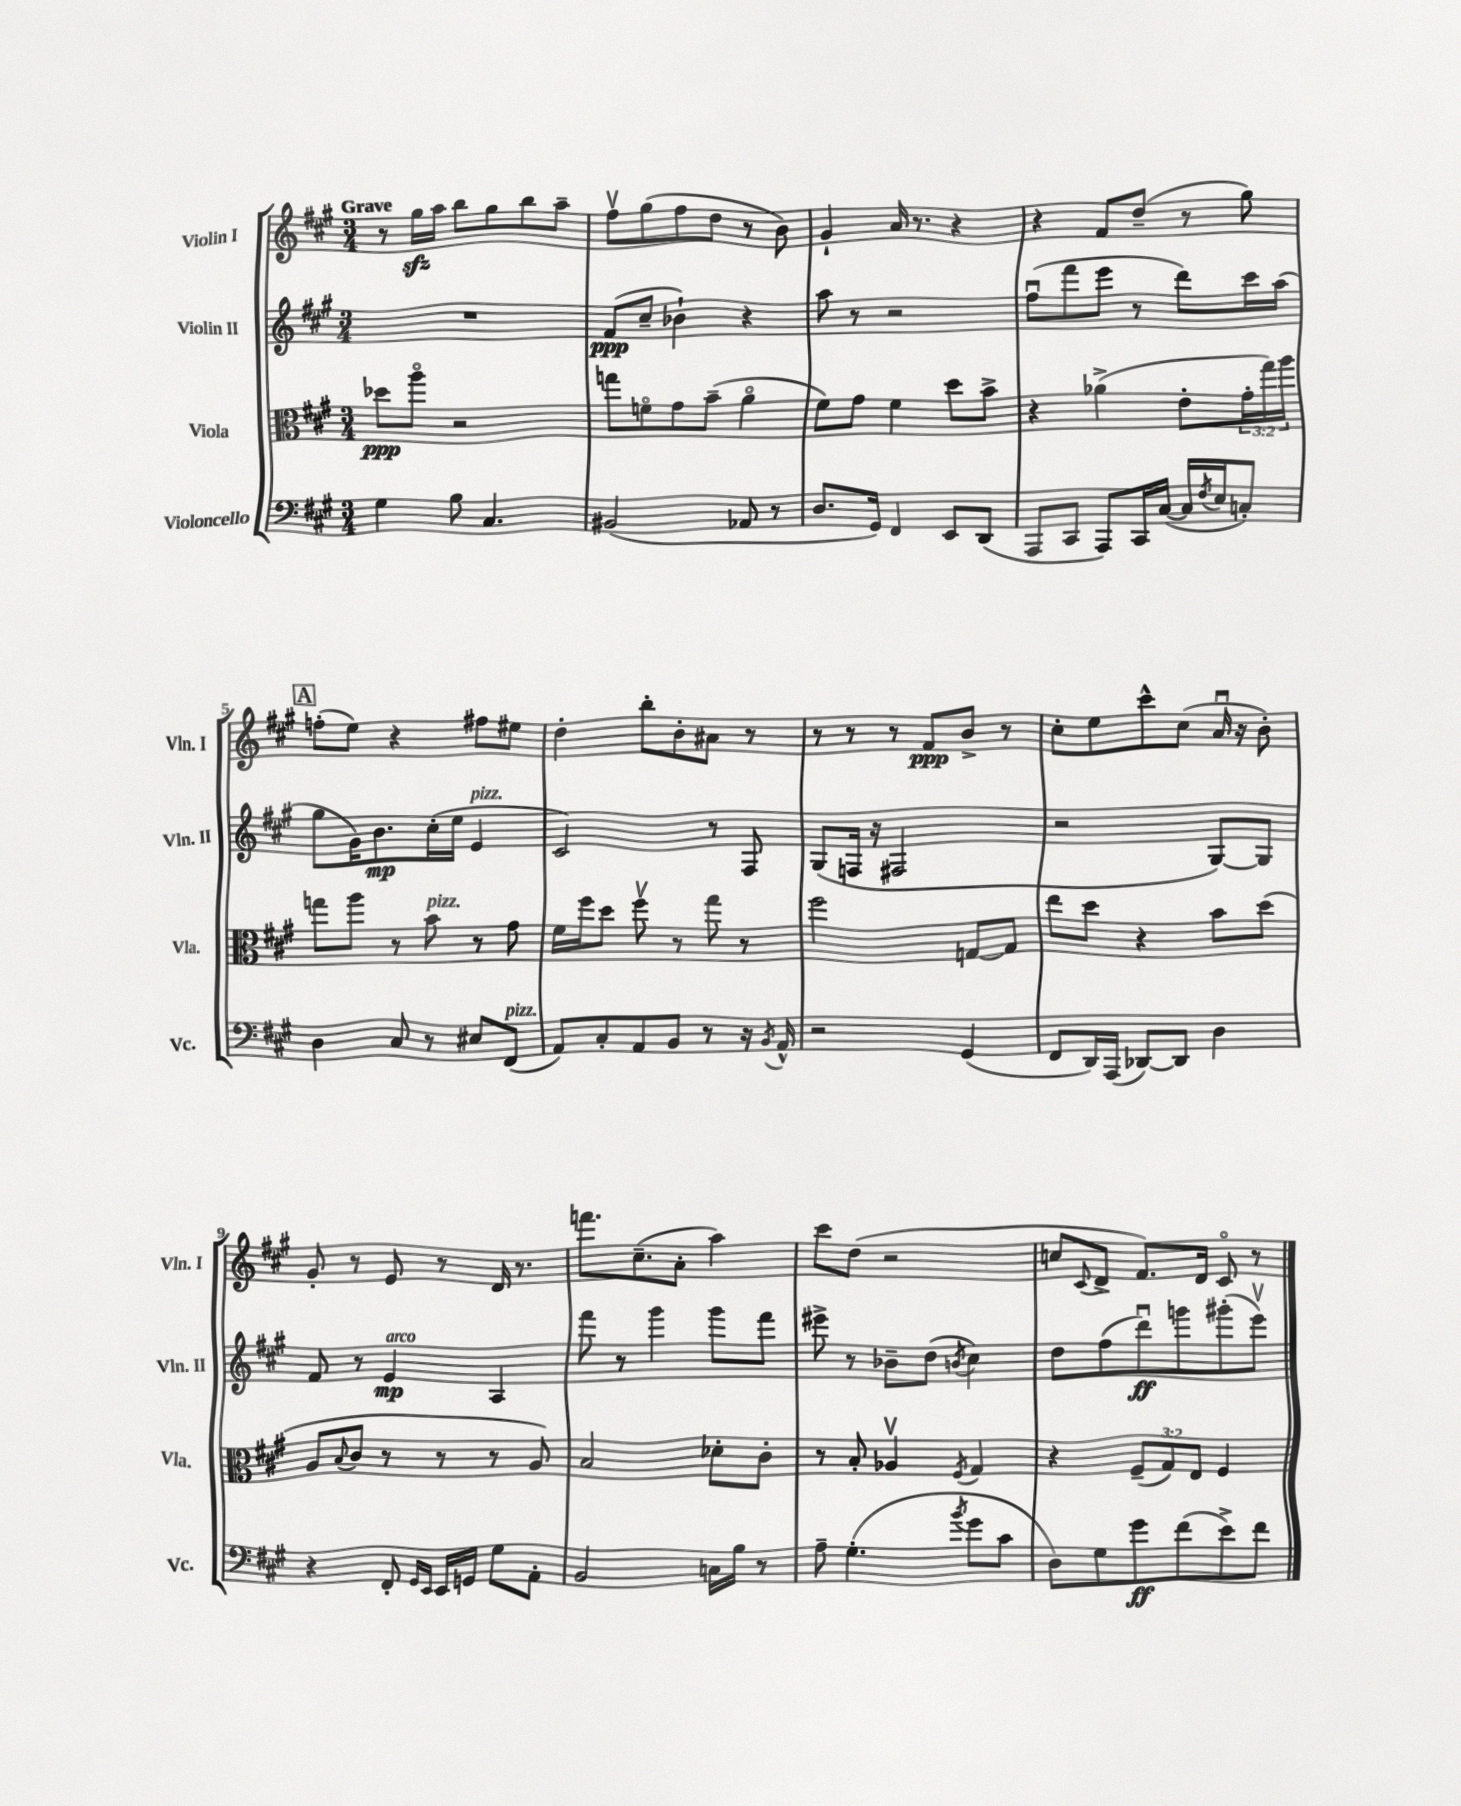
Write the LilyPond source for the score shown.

<<
\new StaffGroup <<
\new Staff = "s0" \with { instrumentName = "Violin I" shortInstrumentName = "Vln. I" } {
    \clef treble \key a \major \numericTimeSignature \time 3/4 \tempo "Grave"
    r8 gis''16\sfz a''16 b''8 gis''8 b''8 a''8-- |
    fis''8\upbow gis''8( fis''8 d''8 r8 b'8) |
    gis'4-! a'16 r8. r4 |
    r4 fis'8 d''8--( r8 gis''8) |
    \mark \markup { \box "A" } f''8-.( e''8) r4 fis''8 eis''8 |
    d''4-. b''8-. b'8-. ais'8 r8 |
    r8 r8 r8 fis'8\ppp b'8-> r8 |
    cis''8-. e''8 cis'''8-^ cis''8( a'16\downbow r16 b'8-.) |
    gis'8-. r8 e'8 r8 d'16 r8. |
    f'''8. cis''8.--( a'8-. a''4) |
    cis'''8 d''8( r2 |
    c''8 \appoggiatura { cis'8 } d'8-> fis'8.) d'16 cis'8\flageolet r8 \bar "|." |
}
\new Staff = "s1" \with { instrumentName = "Violin II" shortInstrumentName = "Vln. II" } {
    \clef treble \key a \major \numericTimeSignature \time 3/4
    R2. |
    fis'8\ppp( cis''8-- bes'4-!) r4 |
    a''8 r8 r2 |
    fis''8\downbow( fis'''8 e'''8 r8 d'''8) cis'''16 a''16( |
    \mark \markup { \box "A" } gis''8 gis'16) b'8.\mp cis''16-.( e''16 e'4^\markup { \italic "pizz." } |
    cis'2) r8 fis8 |
    gis8( f16 r16 fis2 |
    r2 gis8~) gis8 |
    fis'8 r8 e'4\mp^\markup { \italic "arco" } a4 |
    fis'''8 r8 gis'''4 gis'''8 fis'''8 |
    eis'''8-> r8 bes'8-- d''8( \acciaccatura { b'8 } cis''4) |
    d''8 fis''8( d'''8\downbow\ff) g'''8 gis'''8-.( e'''8\upbow) \bar "|." |
}
\new Staff = "s2" \with { instrumentName = "Viola" shortInstrumentName = "Vla." } {
    \clef alto \key a \major \numericTimeSignature \time 3/4 \override Staff.TupletNumber.text = #tuplet-number::calc-fraction-text
    des''8\ppp a''8\flageolet r2 |
    g''8 f'8\flageolet gis'8 b'8--( a'4\flageolet |
    fis'8) gis'8 fis'4 d''8 b'8-> |
    r4 aes'4->( e'8-. \tuplet 3/2 { gis'16-. gis''16) a''16 } |
    \mark \markup { \box "A" } g''8 a''8 r8 b'8^\markup { \italic "pizz." } r8 gis'8 |
    fis'16 fis''16 d''8 fis''8\upbow r8 gis''8 r8 |
    fis''2 g8~ g8 |
    e''8 d''8 r4 b'8 d''8( |
    a8 \appoggiatura { b8 } cis'8 r8 r8 r8 a8) |
    b2 des'8-. cis'8-. |
    r8 b8-. aes4\upbow \acciaccatura { fis8 } gis4 |
    r4 \tuplet 3/2 { fis8--( gis8) e8 } fis4 \bar "|." |
}
\new Staff = "s3" \with { instrumentName = "Violoncello" shortInstrumentName = "Vc." } {
    \clef bass \key a \major \numericTimeSignature \time 3/4
    gis4 b8 cis4. |
    bis,2( aes,8 r8 |
    d8. gis,16) fis,4 e,8 d,8( |
    a,,8 cis,8 a,,8) cis,16 cis16~( cis16 \acciaccatura { fis8 } e16 c8-.) |
    \mark \markup { \box "A" } d4 cis8 r8 eis8 fis,8^\markup { \italic "pizz." }( |
    a,8) cis8-. a,8 b,8 r8 r16 \acciaccatura { b,8 } a,16-^ |
    r2 gis,4( |
    fis,8 d,16) a,,16( des,8~) des,8 d4 |
    r4 fis,8-. \grace { gis,16 e,16 } e,16 g,16 gis8 a,8-. |
    b,2 c16 b16 r8 |
    a8-- gis4.-.( \acciaccatura { b'8 } gis'8 cis'8 |
    d8) gis8 gis'8\ff fis'8( e'8->) fis'8 \bar "|." |
}
>>
>>
